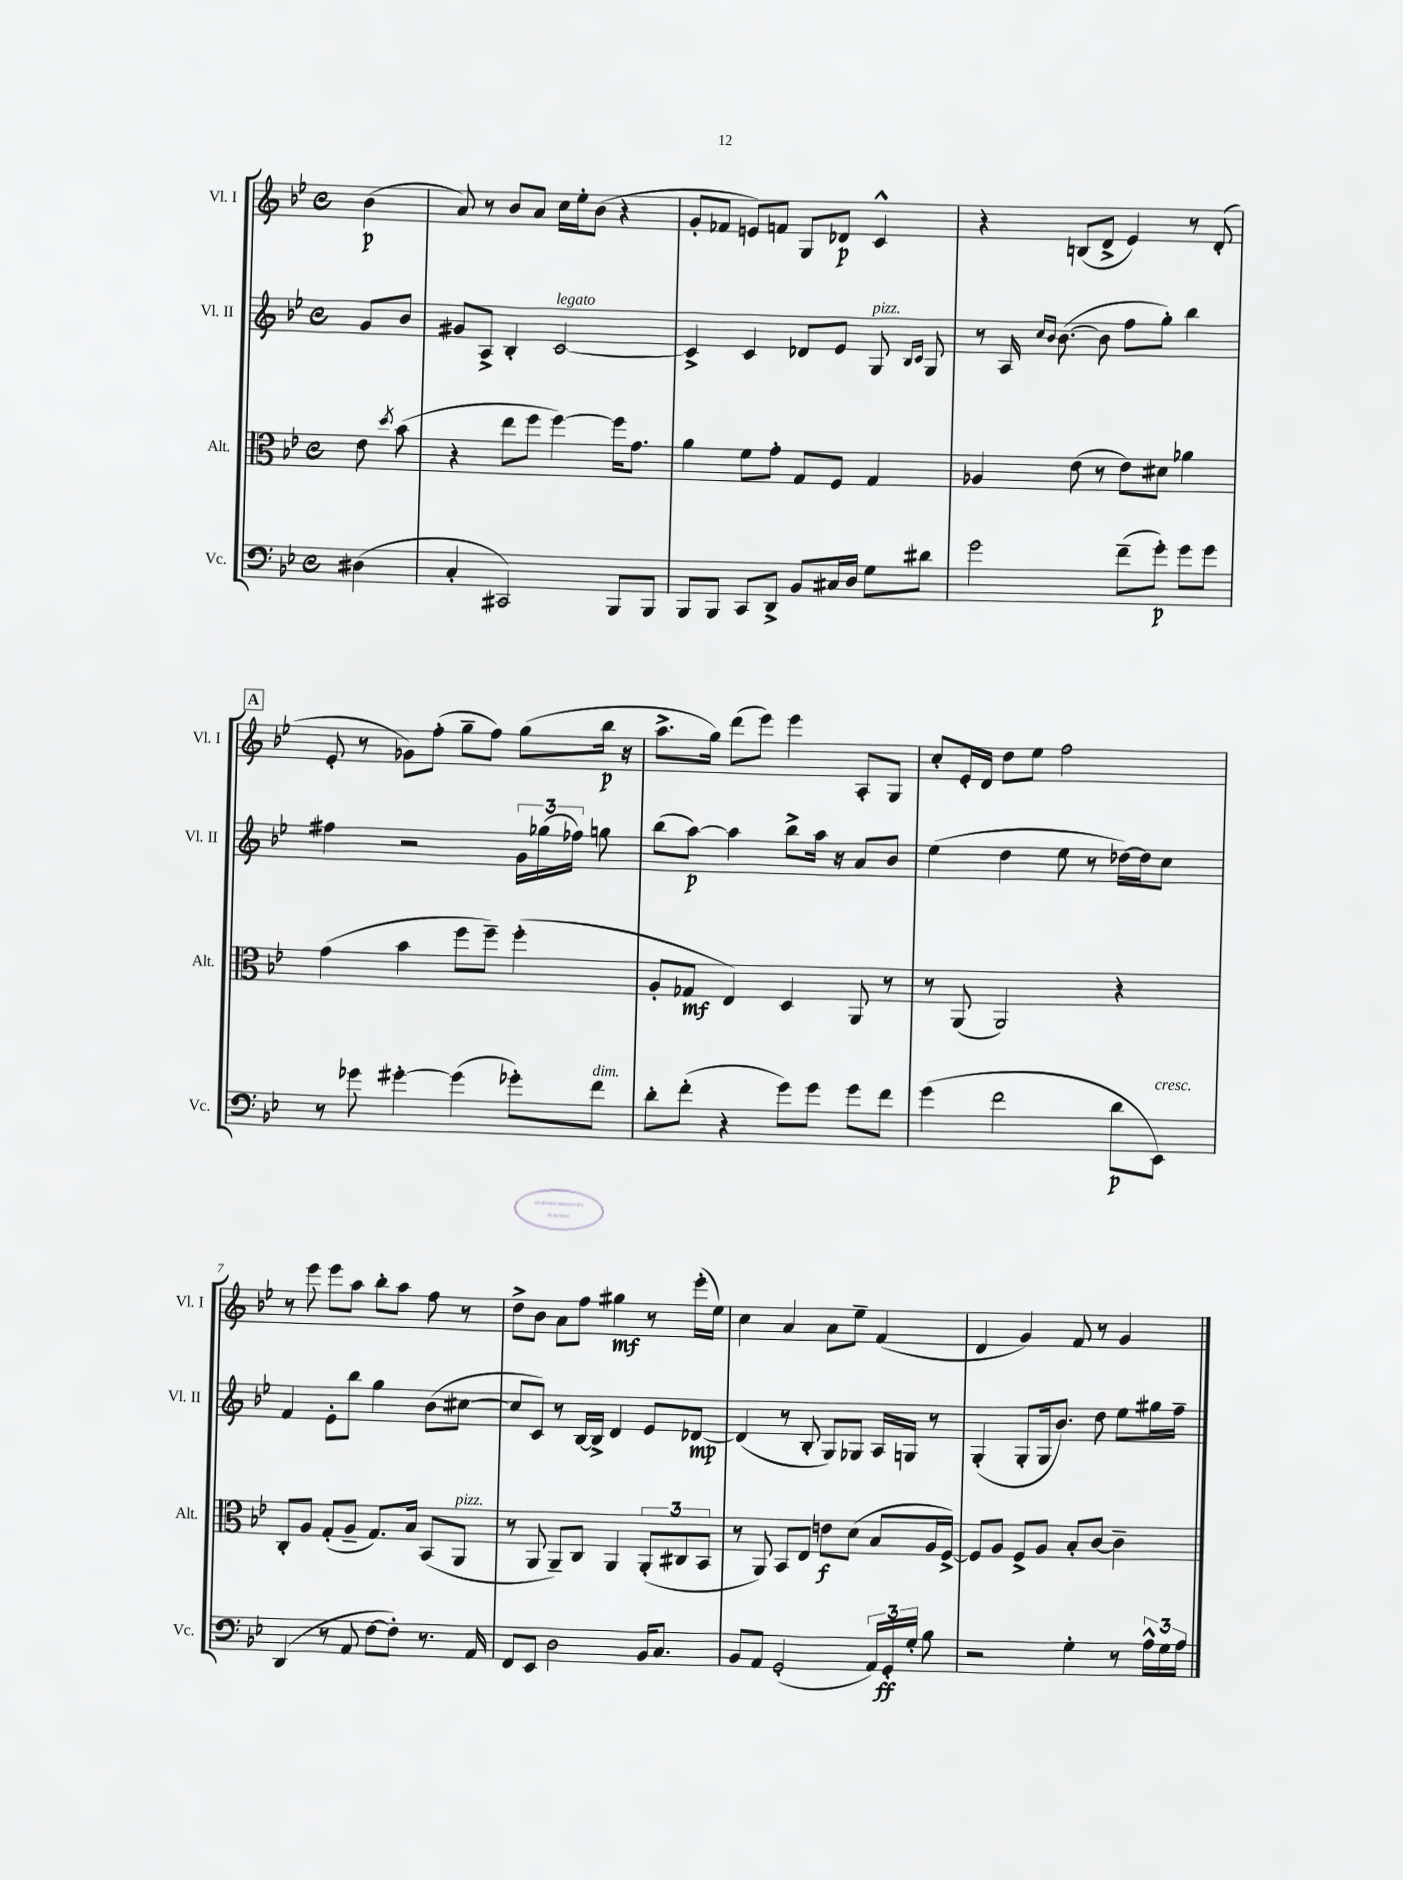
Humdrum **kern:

**kern	**dynam	**kern	**dynam	**kern	**dynam	**kern	**dynam
*part4	*part4	*part3	*part3	*part2	*part2	*part1	*part1
*staff4	*staff4	*staff3	*staff3	*staff2	*staff2	*staff1	*staff1
*I"Vc.	*	*I"Alt.	*	*I"Vl. II	*	*I"Vl. I	*
*I'Vc.	*	*I'Alt.	*	*I'Vl. II	*	*I'Vl. I	*
*clefF4	*	*clefC3	*	*clefG2	*	*clefG2	*
*k[b-e-]	*	*k[b-e-]	*	*k[b-e-]	*	*k[b-e-]	*
*M4/4	*	*M4/4	*	*M4/4	*	*M4/4	*
*met(c)	*	*met(c)	*	*met(c)	*	*met(c)	*
=	=	=	=	=	=	=	=
(4D#X\	.	8e-\	.	8g/L	.	(4b-\	p
.	.	8qdd/	.	.	.	.	.
.	.	(8b-\	.	8b-/J	.	.	.
=1	=1	=1	=1	=1	=1	=1	=1
4C'/	.	4r	.	8g#X/L	.	8a/)	.
.	.	.	.	8A^/J	.	8r	.
2CC#X/)	.	8ee-\L	.	4B-'/	.	8b-/L	.
.	.	8ff\J	.	.	.	8a/J	.
!	!	!	!	!LO:TX:a:i:t=legato	!	!	!
.	.	[4ff\)	.	[2c/	.	16cc\LL	.
.	.	.	.	.	.	16ee-'\J	.
.	.	.	.	.	.	(8b-\J	.
8BBB-/L	.	16ff\KL]	.	.	.	4r	.
.	.	8.g\J	.	.	.	.	.
8BBB-/J	.	.	.	.	.	.	.
=2	=2	=2	=2	=2	=2	=2	=2
8BBB-/L	.	4a\	.	4c^/]	.	8g'/L	.
8BBB-/J	.	.	.	.	.	8f-X/J	.
8CC/L	.	8f\L	.	4c/	.	8en/L)	.
8DD^/J	.	8g'\J	.	.	.	8fn/J	.
8BB-/L	.	8G/L	.	8d-X/L	.	8G/L	.
16C#X/L	.	8F/J	.	8e-/J	.	8d-X/J	p
16D/JJ	.	.	.	.	.	.	.
!	!	!	!	!LO:TX:a:i:t=pizz.	!	!	!
8G\L	.	4G/	.	8G/	.	4c^^/	.
.	.	.	.	16qqB-/LL	.	.	.
.	.	.	.	16qqc/JJ	.	.	.
8d#X\J	.	.	.	8G/	.	.	.
=3	=3	=3	=3	=3	=3	=3	=3
2g\	.	4A-X/	.	8r	.	4r	.
.	.	.	.	16A/	.	.	.
.	.	.	.	16qqcc/LL	.	.	.
.	.	.	.	16qqb-/JJ	.	.	.
.	.	.	.	([8.b-\	.	.	.
.	.	(8e-\	.	.	.	(8Bn/L	.
.	.	8r	.	8b-\]	.	8d^/J	.
(8f~\L	.	8e-\L)	.	8ff\L	.	4e-/)	.
8g'\J)	p	8d#X\J	.	8gg'\J)	.	.	.
8g\L	.	4a-X\	.	4bb-\	.	8r	.
8g\J	.	.	.	.	.	(8d'/	.
!!LO:LB:g=z
!!LO:REH:place=s1:t=A
=4	=4	=4	=4	=4	=4	=4	=4
8r	.	(4g\	.	4ff#X\	.	8e-'/	.
8g-X\	.	.	.	.	.	8r	.
[4g#X'\	.	4b-\	.	2r	.	8g-X\L)	.
.	.	.	.	.	.	(8ff'\J	.
(4g#\]	.	8ff\L	.	.	.	8gg~\L	.
.	.	8ff~\J)	.	.	.	8ff\J)	.
8g-X'\L)	.	(4ff'\	.	24g\LL	.	(8gg\L	.
.	.	.	.	(24gg-X\	.	.	.
.	.	.	.	24ff-X\JJ)	.	.	.
!LO:TX:a:i:t=dim.	!	!	!	!	!	!	!
8f\J	.	.	.	8ggn\	.	16bb-\Jk	p
.	.	.	.	.	.	16r	.
=5	=5	=5	=5	=5	=5	=5	=5
8d'\L	.	8A'/L	.	(8bb-\L	.	8.aa^\L	.
(8f'\J	.	8G-X/J	mf	[8aa\J)	p	.	.
.	.	.	.	.	.	16gg\Jk)	.
4r	.	4E-/)	.	4aa\]	.	(8ddd\L	.
.	.	.	.	.	.	8eee-\J)	.
8g\L)	.	4D/	.	8bb-^\L	.	4eee-\	.
8g\J	.	.	.	16aa\Jk	.	.	.
.	.	.	.	16r	.	.	.
8g\L	.	8AA/	.	8a/L	.	8A'/L	.
8f\J	.	8r	.	8b-/J	.	8G/J	.
=6	=6	=6	=6	=6	=6	=6	=6
(4g\	.	8r	.	(4ee-\	.	8cc'/L	.
.	.	(8AA/	.	.	.	16e-'/L	.
.	.	.	.	.	.	16d/JJ	.
2f\	.	2AA/)	.	4dd\	.	8dd\L	.
.	.	.	.	.	.	8ee-\J	.
.	.	.	.	8ee-\	.	2ff\	.
.	.	.	.	8r	.	.	.
8d\L	p	4r	.	[16dd-X\LL)	.	.	.
.	.	.	.	16dd-\J]	.	.	.
!LO:TX:a:i:t=cresc.	!	!	!	!	!	!	!
8EE-\J)	.	.	.	8cc\J	.	.	.
!!LO:LB:g=z
=7	=7	=7	=7	=7	=7	=7	=7
(4DD/	.	8C'/L	.	4f/	.	8r	.
.	.	8A/J	.	.	.	8eee-\	.
8r	.	(8G'/L	.	8e-'\L	.	8eee-\L	.
8AA/	.	8A~/J	.	8bb-\J	.	8aa\J	.
[8F\L	.	8.G/L)	.	4gg\	.	8bb-'\L	.
8F'\J])	.	.	.	.	.	8aa\J	.
.	.	16B-/Jk	.	.	.	.	.
8.r	.	(8BB-/L	.	(8b-\L	.	8ff\	.
!	!	!LO:TX:a:i:t=pizz.	!	!	!	!	!
.	.	8AA/J	.	[8cc#X\J	.	8r	.
16AA/	.	.	.	.	.	.	.
=8	=8	=8	=8	=8	=8	=8	=8
8FF/L	.	8r	.	8cc#/L]	.	8dd^\L	.
8EE-/J	.	8AA/	.	8c/J)	.	8b-\J	.
2D\	.	8AA~/L)	.	8r	.	8a\L	.
.	.	8C/J	.	[16B-/LL	.	8ff\J	.
.	.	.	.	16B-^/JJ]	.	.	.
.	.	4AA/	.	4d/	.	4gg#X\	mf
16BB-/KL	.	(12AA'/L	.	8e-/L	.	8r	.
8.C/J	.	.	.	.	.	.	.
.	.	12C#X/	.	.	.	.	.
.	.	.	.	[8d-X/J	mp	(16eee-'\LL	.
.	.	12BB-/J	.	.	.	.	.
.	.	.	.	.	.	16ee-\JJ)	.
=9	=9	=9	=9	=9	=9	=9	=9
8BB-/L	.	8r	.	(4d-/]	.	4cc\	.
8AA/J	.	8AA/)	.	.	.	.	.
(2GG'/	.	8BB-/L	.	8r	.	4a/	.
.	.	8E-/J	.	8B-'/	.	.	.
.	.	8en\L	f	8G/L)	.	8a\L	.
.	.	(8d\J	.	8G-X/J	.	8ee-~\J	.
24AA/LL)	.	8B-/L	.	16A/LL	.	(4f/	.
24GG'/	ff	.	.	.	.	.	.
.	.	.	.	16Gn/JJ	.	.	.
24G'/JJ	.	.	.	.	.	.	.
8B-\	.	16A/L	.	8r	.	.	.
.	.	[16F^/JJ)	.	.	.	.	.
=10	=10	=10	=10	=10	=10	=10	=10
2r	.	8F/L]	.	(4G'/	.	4d/	.
.	.	8A/J	.	.	.	.	.
.	.	8F^/L	.	8G'/L	.	4g/)	.
.	.	8A/J	.	16G/k	.	.	.
.	.	.	.	8.b-/J)	.	.	.
4G'\	.	8B-'/L	.	.	.	8f/	.
.	.	[8c/J	.	8dd\	.	8r	.
8r	.	4c~\]	.	8ee-\L	.	4g/	.
24A^^\LL	.	.	.	16gg#X\L	.	.	.
24G\	.	.	.	.	.	.	.
.	.	.	.	16ff~\JJ	.	.	.
24A\JJ	.	.	.	.	.	.	.
==	==	==	==	==	==	==	==
*-	*-	*-	*-	*-	*-	*-	*-
